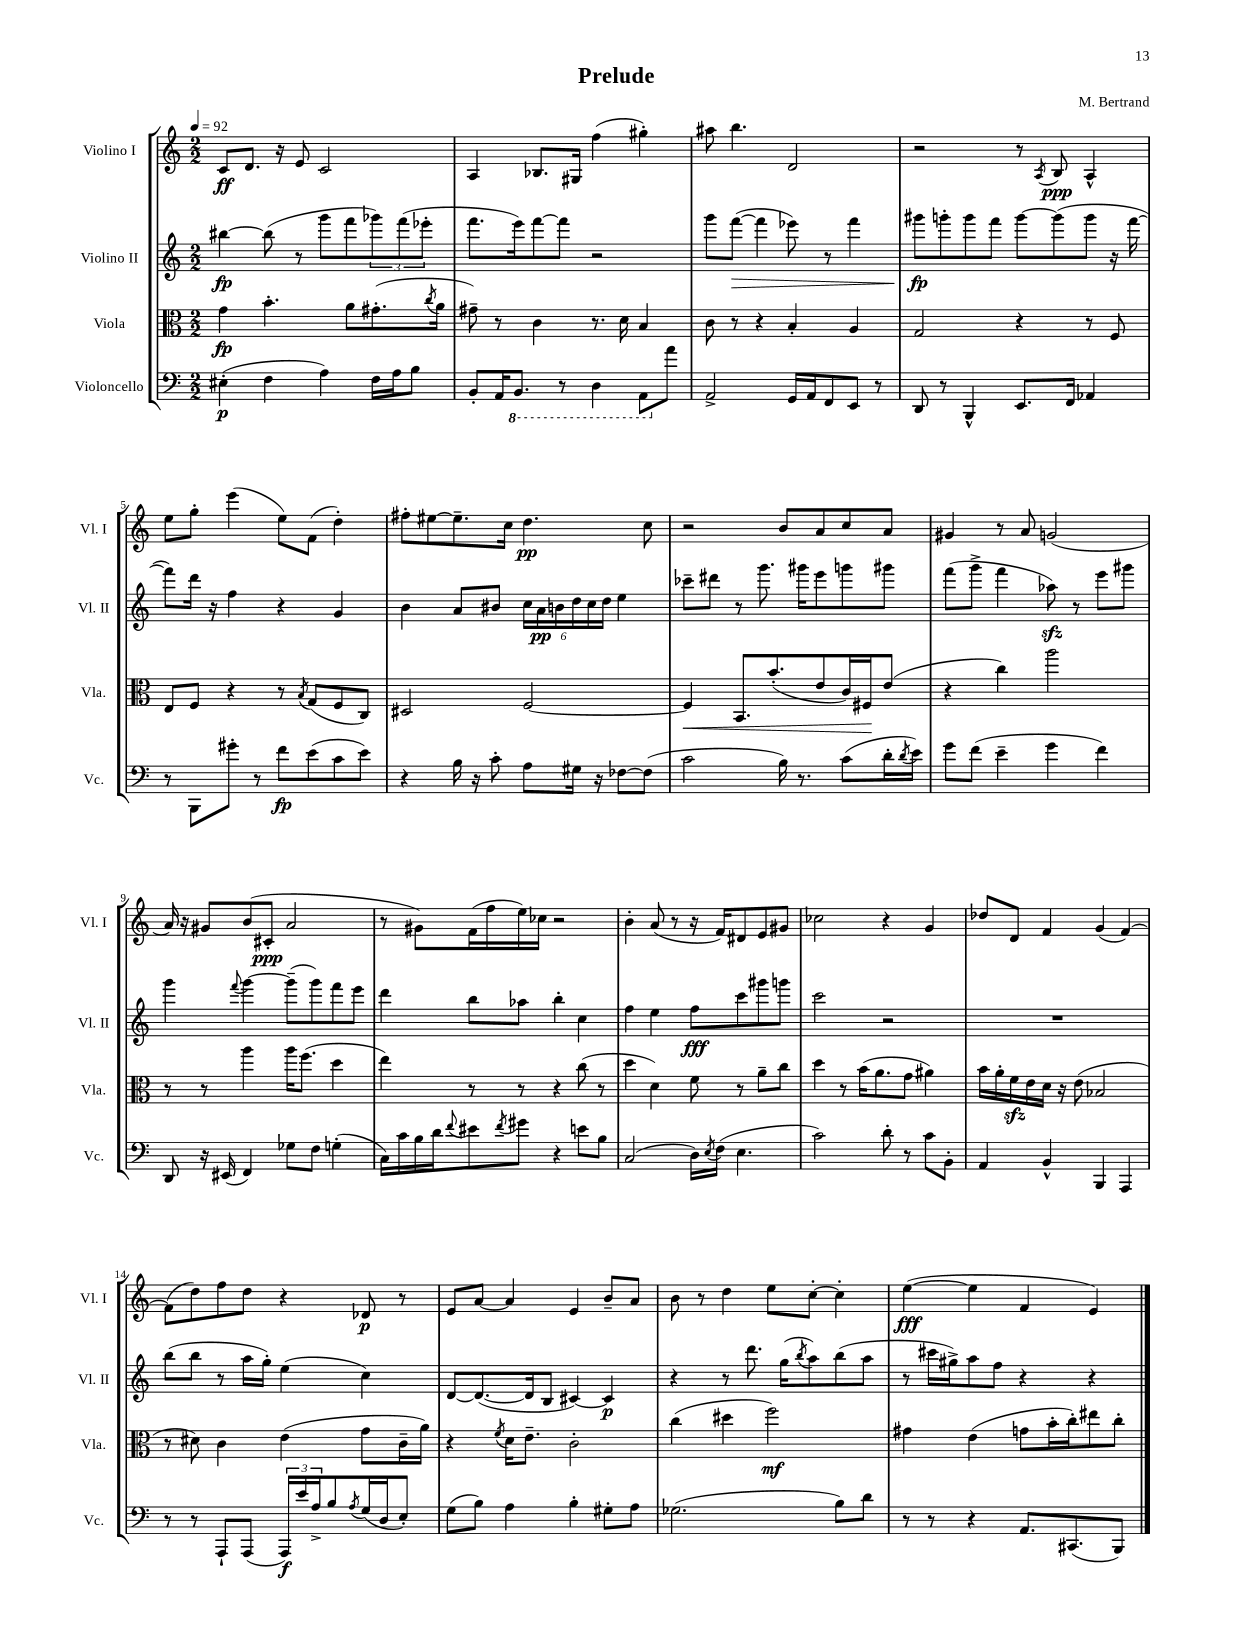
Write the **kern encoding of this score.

**kern	**dynam	**kern	**dynam	**kern	**dynam	**kern	**dynam
*part4	*part4	*part3	*part3	*part2	*part2	*part1	*part1
*staff4	*staff4	*staff3	*staff3	*staff2	*staff2	*staff1	*staff1
*I"Violoncello	*	*I"Viola	*	*I"Violino II	*	*I"Violino I	*
*I'Vc.	*	*I'Vla.	*	*I'Vl. II	*	*I'Vl. I	*
*clefF4	*	*clefC3	*	*clefG2	*	*clefG2	*
*k[]	*	*k[]	*	*k[]	*	*k[]	*
*M2/2	*	*M2/2	*	*M2/2	*	*M2/2	*
*MM92	*	*MM92	*	*MM92	*	*MM92	*
=1	=1	=1	=1	=1	=1	=1	=1
(4E#X'\	p	4g\	fp	[4bb#X\	fp	8c/L	ff
.	.	.	.	.	.	8.d/J	.
4F\	.	4.b'\	.	(8bb#\]	.	.	.
.	.	.	.	.	.	16r	.
.	.	.	.	8r	.	8e/	.
4A\)	.	.	.	8ggg\L	.	2c/	.
.	.	8a\L	.	8fff\	.	.	.
16F\LL	.	(8.g#X'\	.	12ggg-X\)	.	.	.
16A\J	.	.	.	.	.	.	.
.	.	.	.	(12fff\	.	.	.
8B\J	.	.	.	.	.	.	.
.	.	.	.	12eee-X'\J	.	.	.
.	.	8qcc/	.	.	.	.	.
.	.	16a\Jk	.	.	.	.	.
=2	=2	=2	=2	=2	=2	=2	=2
8BB'/L	.	8g#X~\)	.	8.fff\L	.	4A/	.
16AA/K	.	8r	.	.	.	.	.
*8ba	*	*	*	*	*	*	*
8.BBB/J	.	.	.	16eee\k)	.	.	.
.	.	4c\	.	[8fff\	.	8.B-X/L	.
8r	.	.	.	8fff\J]	.	.	.
.	.	.	.	.	.	16G#X/Jk	.
4DD\	.	8.r	.	2r	.	(4ff\	.
.	.	16d\	.	.	.	.	.
8AAA\L	.	4B/	.	.	.	4gg#X'\)	.
*X8ba	*	*	*	*	*	*	*
8a\J	.	.	.	.	.	.	.
=3	=3	=3	=3	=3	=3	=3	=3
2AA^/	.	8c\	.	8ggg\L	.	8aa#X\	.
!	!	!	!	!	!LO:HP:b	!	!
.	.	8r	.	([8fff\J	>	4.bb\	.
.	.	4r	.	4fff\]	.	.	.
16GG/LL	.	4B'/	.	8eee-X\)	.	2d/	.
16AA/J	.	.	.	.	.	.	.
8FF/	.	.	.	8r	.	.	.
8EE/J	.	4A/	.	4fff\	.	.	.
8r	.	.	.	.	.	.	.
=4	=4	=4	=4	=4	=4	=4	=4
8DD/	.	2G/	.	8ggg#X\L	fp	2r	.
8r	.	.	.	8gggn'\	]	.	.
4BBB^^/	.	.	.	8ggg\	.	.	.
.	.	.	.	8fff\J	.	.	.
8.EE/L	.	4r	.	[8ggg\L	.	8r	.
.	.	.	.	.	.	8qA/	.
.	.	.	.	(8ggg\]	.	8B/	ppp
16FF/Jk	.	.	.	.	.	.	.
4AA-X/	.	8r	.	8ggg\J	.	4A^^/	.
.	.	8F/	.	16r	.	.	.
.	.	.	.	[16fff\	.	.	.
!!LO:LB:g=z
=5	=5	=5	=5	=5	=5	=5	=5
8r	.	8E/L	.	8fff\L])	.	8ee\L	.
8BBB\L	.	8F/J	.	16ddd\Jk	.	8gg'\J	.
.	.	.	.	16r	.	.	.
8g#X'\J	.	4r	.	4ff\	.	(4eee\	.
8r	.	.	.	.	.	.	.
8f\L	fp	8r	.	4r	.	8ee\L)	.
.	.	8qB/	.	.	.	.	.
(8e\	.	(8G/L	.	.	.	(8f\J	.
8c\	.	8F/	.	4g/	.	4dd'\)	.
8e\J)	.	8C/J)	.	.	.	.	.
=6	=6	=6	=6	=6	=6	=6	=6
4r	.	2D#X/	.	4b\	.	8ff#X'\L	.
.	.	.	.	.	.	[8ee#X\	.
16B\	.	.	.	8a/L	.	8.ee#~\]	.
16r	.	.	.	.	.	.	.
8c'\	.	.	.	8b#X/J	.	.	.
.	.	.	.	.	.	16cc\Jk	.
8A\L	.	[2F/	.	24cc\LL	.	4.dd\	pp
.	.	.	.	24a\	pp	.	.
.	.	.	.	24bn\	.	.	.
16G#X\Jk	.	.	.	24dd\	.	.	.
.	.	.	.	24cc\	.	.	.
16r	.	.	.	.	.	.	.
.	.	.	.	24dd\JJ	.	.	.
[8F-X\L	.	.	.	4ee\	.	.	.
(8F-\J]	.	.	.	.	.	8cc\	.
=7	=7	=7	=7	=7	=7	=7	=7
!	!	!	!LO:HP:b	!	!	!	!
2c\	.	4F/]	<	8ccc-X~\L	.	2r	.
.	.	.	.	8ddd#X\J	.	.	.
.	.	8.BB/L	.	8r	.	.	.
.	.	.	.	8.ggg\	.	.	.
.	.	(8.b'/	.	.	.	.	.
16B\)	.	.	.	.	.	8b/L	.
8.r	.	.	.	16ggg#X\KL	.	.	.
.	.	8e/	.	8eee\	.	8a/	.
(8c\L	.	16c/L)	.	8gggn\	.	8cc/	.
.	.	16F#X/J	.	.	.	.	.
16d'\L	.	(8e/J	[	8ggg#X\J	.	8a/J	.
8qd/	.	.	.	.	.	.	.
16e\JJ)	.	.	.	.	.	.	.
=8	=8	=8	=8	=8	=8	=8	=8
8g\L	.	4r	.	(8fff\L	.	4g#X/	.
(8f\J	.	.	.	8ggg^\J	.	.	.
4e~\	.	4cc\)	.	4fff\	.	8r	.
.	.	.	.	.	.	8a/	.
4g\	.	2aa\	.	8aa-Xzz\)	.	(2gn/	.
.	.	.	.	8r	.	.	.
4f\)	.	.	.	8eee\L	.	.	.
.	.	.	.	8ggg#X\J	.	.	.
!!LO:LB:g=z
=9	=9	=9	=9	=9	=9	=9	=9
8DD/	.	8r	.	4ggg\	.	16a/)	.
.	.	.	.	.	.	16r	.
16r	.	8r	.	.	.	8g#X/L	.
(16EE#X/	.	.	.	.	.	.	.
.	.	.	.	8qqfff/	.	.	.
4FF/)	.	4aa\	.	[4ggg\	.	(8b/	.
.	.	.	.	.	.	8c#X'/J	ppp
8G-X\L	.	16aa\KL	.	(8ggg~\L]	.	2a/	.
.	.	(8.ff\J	.	.	.	.	.
8F\J	.	.	.	8ggg\)	.	.	.
(4Gn'\	.	4dd\	.	8fff\	.	.	.
.	.	.	.	8eee\J	.	.	.
=10	=10	=10	=10	=10	=10	=10	=10
16C\LL)	.	4ee\)	.	4ddd\	.	8r	.
16c\	.	.	.	.	.	.	.
16B\	.	.	.	.	.	8g#X\L)	.
16d\J	.	.	.	.	.	.	.
8qqf/	.	.	.	.	.	.	.
8e#X\	.	8r	.	8bb\L	.	(16f\L	.
.	.	.	.	.	.	16ff\	.
8qf/	.	.	.	.	.	.	.
8g#X\J	.	8r	.	8aa-X\J	.	16ee\)	.
.	.	.	.	.	.	16cc-X\JJ	.
4r	.	4r	.	4bb'\	.	2r	.
8en\L	.	(8cc\	.	4cc\	.	.	.
8B\J	.	8r	.	.	.	.	.
=11	=11	=11	=11	=11	=11	=11	=11
(2C/	.	4dd\	.	4ff\	.	4b'\	.
.	.	4d\)	.	4ee\	.	(8a/	.
.	.	.	.	.	.	8r	.
16D\LL)	.	8f\	.	8ff\L	fff	16r	.
8qE/	.	.	.	.	.	.	.
(16F\JJ	.	.	.	.	.	16f/KL)	.
4.E\	.	8r	.	8ccc\	.	8d#X/	.
.	.	8a~\L	.	8ggg#X\	.	8e/	.
.	.	8cc\J	.	8gggn\J	.	8g#X/J	.
=12	=12	=12	=12	=12	=12	=12	=12
2c\)	.	4dd\	.	2ccc\	.	2cc-X\	.
.	.	8r	.	.	.	.	.
.	.	(16b\KL	.	.	.	.	.
.	.	8.a\	.	.	.	.	.
8d'\	.	.	.	2r	.	4r	.
8r	.	8g\J	.	.	.	.	.
8c\L	.	4a#X\)	.	.	.	4g/	.
8BB'\J	.	.	.	.	.	.	.
=13	=13	=13	=13	=13	=13	=13	=13
4AA/	.	16b\LL	.	1r	.	8dd-X/L	.
.	.	16a'\	.	.	.	.	.
.	.	16fzz\	.	.	.	8d/J	.
.	.	16e\	.	.	.	.	.
4BB^^/	.	16d\JJ	.	.	.	4f/	.
.	.	16r	.	.	.	.	.
.	.	(8e\	.	.	.	.	.
4BBB/	.	2B-X/	.	.	.	(4g/	.
4AAA/	.	.	.	.	.	[4f/)	.
!!LO:LB:g=z
=14	=14	=14	=14	=14	=14	=14	=14
8r	.	8r	.	(8bb\L	.	(8f\L]	.
8r	.	8d#X\)	.	8bb\J	.	8dd\)	.
8AAA`/L	.	4c\	.	8r	.	8ff\	.
(8AAA/J	.	.	.	16aa\LL	.	8dd\J	.
.	.	.	.	16gg'\JJ)	.	.	.
24AAA/LL)	f	(4e\	.	(4ee\	.	4r	.
24e/	.	.	.	.	.	.	.
24A^/J	.	.	.	.	.	.	.
8B/	.	.	.	.	.	.	.
8qA/	.	.	.	.	.	.	.
(16G/L	.	8g\L	.	4cc\)	.	8d-X/	p
16D/J	.	.	.	.	.	.	.
8E'/J)	.	16c~\L	.	.	.	8r	.
.	.	16a\JJ)	.	.	.	.	.
=15	=15	=15	=15	=15	=15	=15	=15
(8G\L	.	4r	.	[8d/L	.	8e/L	.
8B\J)	.	.	.	(8.d/_	.	[8a/J	.
.	.	8qf/	.	.	.	.	.
4A\	.	16d\KL	.	.	.	4a/]	.
.	.	8.e~\J	.	16d/k]	.	.	.
.	.	.	.	8B/J	.	.	.
4B'\	.	2c'\	.	[4c#X/)	.	4e/	.
8G#X'\L	.	.	.	4c#/]	p	8b~/L	.
8A\J	.	.	.	.	.	8a/J	.
=16	=16	=16	=16	=16	=16	=16	=16
(2.G-X\	.	(4cc\	.	4r	.	8b\	.
.	.	.	.	.	.	8r	.
.	.	4dd#X\	.	8r	.	4dd\	.
.	.	.	.	8.ddd\	.	.	.
.	.	2ff\)	mf	.	.	8ee\L	.
.	.	.	.	(16gg\KL	.	.	.
.	.	.	.	8qbb/	.	.	.
.	.	.	.	8aa\)	.	[8cc'\J	.
8B\L)	.	.	.	(8bb\	.	4cc'\]	.
8d\J	.	.	.	8aa\J	.	.	.
=17	=17	=17	=17	=17	=17	=17	=17
8r	.	4g#X\	.	8r	.	([4ee\	fff
8r	.	.	.	16ccc#X\LL	.	.	.
.	.	.	.	16gg#X^\J)	.	.	.
4r	.	(4e\	.	8aa\	.	4ee\]	.
.	.	.	.	8ff\J	.	.	.
8.AA/L	.	8gn\L	.	4r	.	4f/	.
.	.	16b'\L	.	.	.	.	.
(8.CC#X/	.	16cc'\J)	.	.	.	.	.
.	.	8ee#X\	.	4r	.	4e/)	.
8BBB/J)	.	8cc'\J	.	.	.	.	.
==	==	==	==	==	==	==	==
*-	*-	*-	*-	*-	*-	*-	*-
